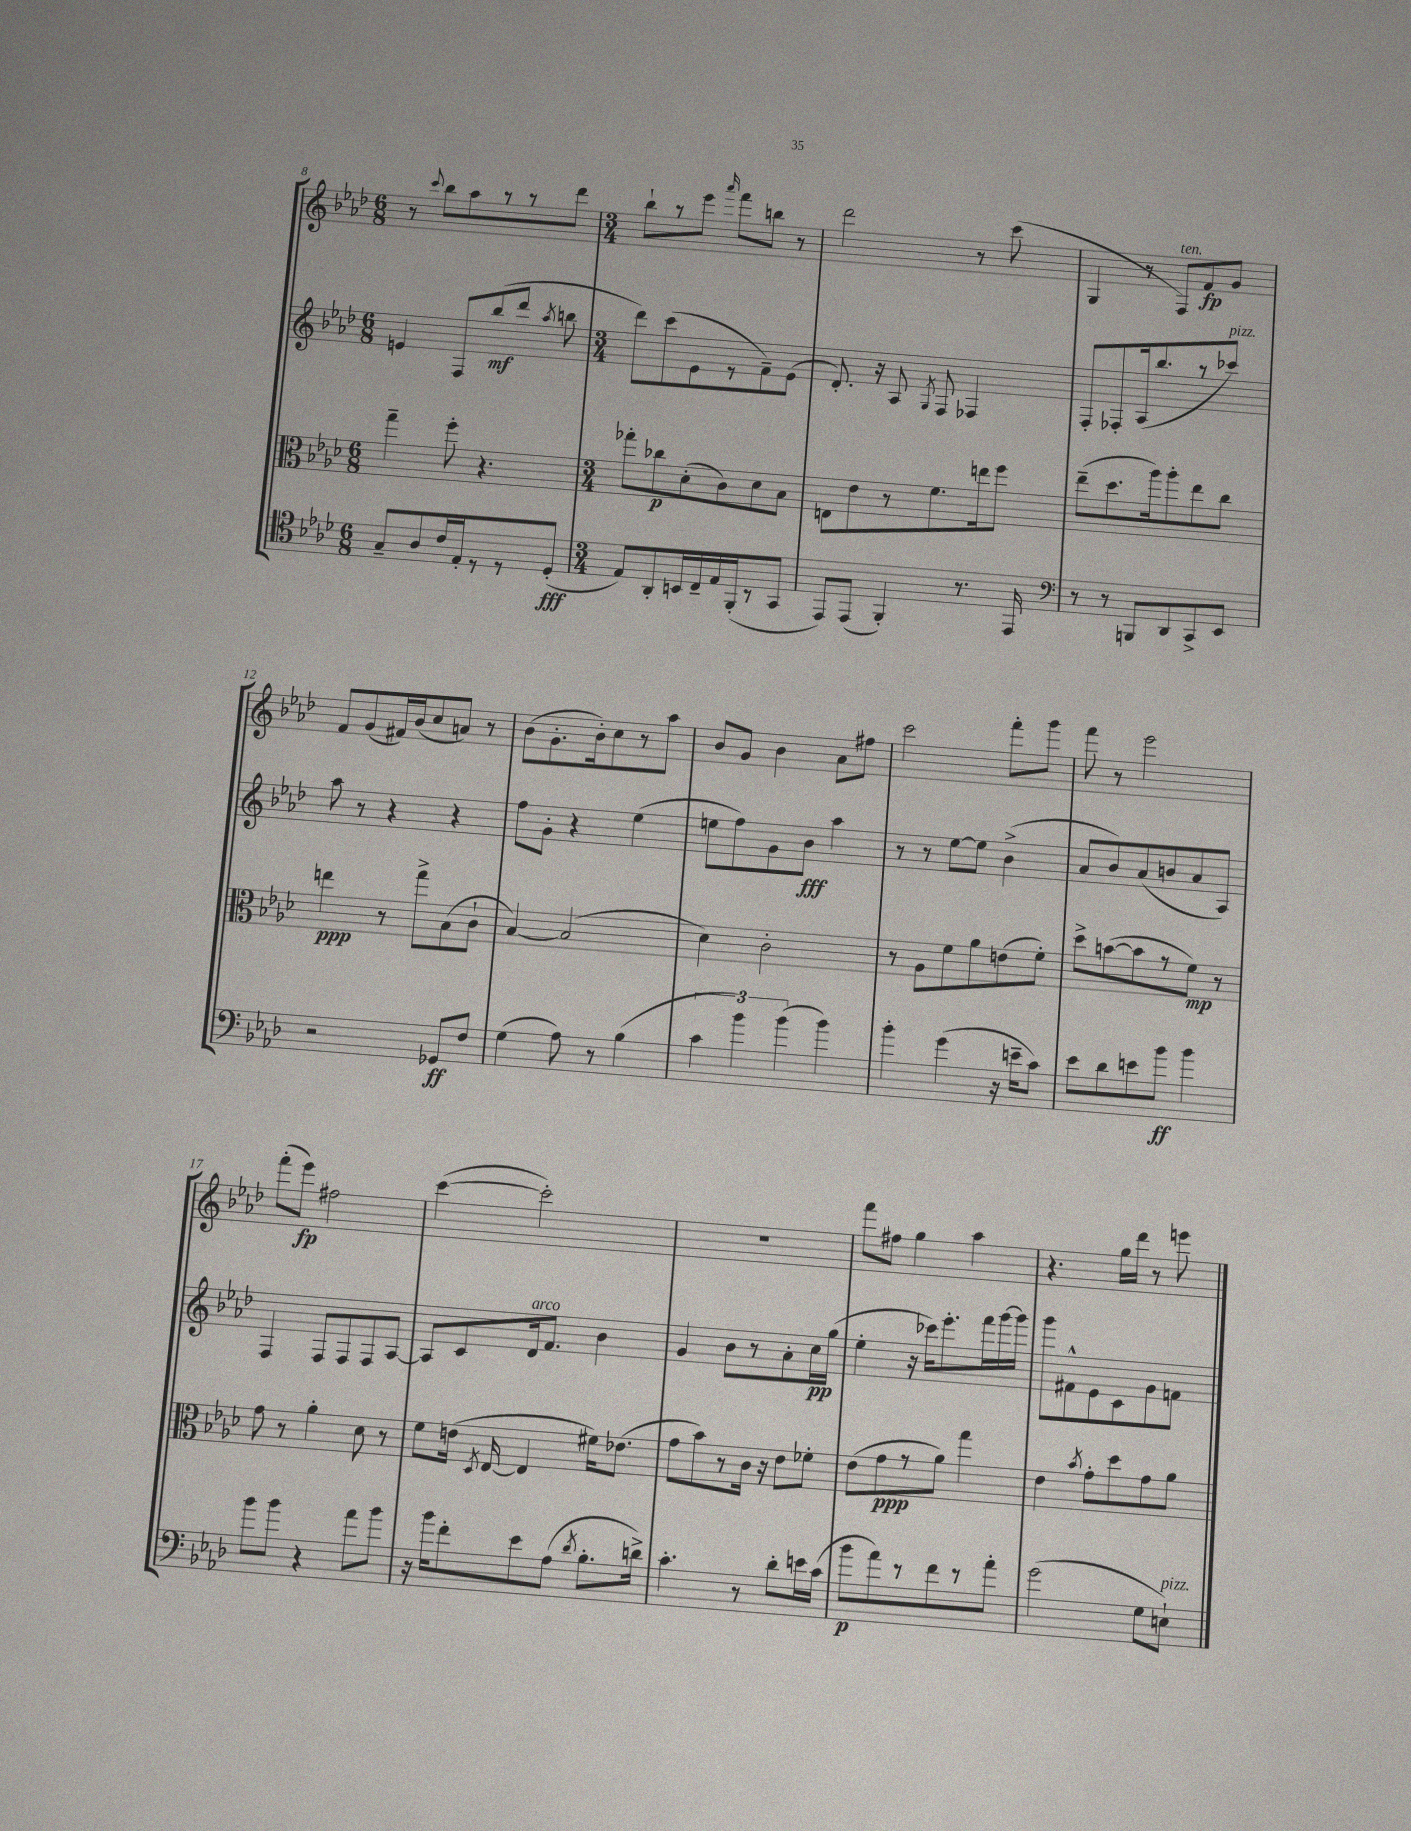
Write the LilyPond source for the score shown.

<<
\new StaffGroup <<
\new Staff = "s0" {
    \clef treble \key aes \major \numericTimeSignature \time 6/8
    \autoBeamOff r8 \appoggiatura { c'''8 } bes''8[ aes''8 r8 r8 des'''8] |
    \numericTimeSignature \time 3/4 bes''8[-! r8 ees'''8] \grace { aes'''16 } f'''8[ b''8] r8 |
    des'''2 r8 c'''8( |
    g4 r8 f8[^\markup { \italic "ten." }) f'8\fp g'8] |
    f'8[ g'8( fis'16) bes'16( c''8 a'8]) r8 |
    bes'8[( g'8.-. bes'16-.) c''8 r8 aes''8] |
    bes'8[ g'8] bes'4 aes'8[ fis''8] |
    c'''2 f'''8[-. g'''8] |
    f'''8 r8 ees'''2 |
    f'''8[-.( ees'''8]\fp) fis''2 |
    c'''4~( c'''2-.) |
    R2. |
    f'''8[ fis''8] g''4 aes''4 |
    r4. g''16[ des'''16] r8 e'''8 \bar "|." |
}
\new Staff = "s1" {
    \clef treble \key aes \major \numericTimeSignature \time 6/8
    \autoBeamOff e'4 f8[ bes''8\mf( des'''8] \acciaccatura { aes''8 } b''8 |
    \numericTimeSignature \time 3/4 des'''8[) c'''8( ees'8 r8 f'8--) ees'8]( |
    des'8.-.) r16 aes8 \acciaccatura { g8 } f8 fes4 |
    f8[-. fes8-. aes16( bes''8. r8 ces'''8]^\markup { \italic "pizz." }) |
    aes''8 r8 r4 r4 |
    f''8[ g'8]-. r4 ees''4( |
    e''8[ f''8) g'8 bes'8]\fff aes''4 |
    r8 r8 ees''8[~ ees''8] bes'4->( |
    aes'8[ bes'8) aes'8( b'8 aes'8 aes8]) |
    f4 f8[ f8 f8 aes8]~ |
    aes8[ c'8 des'16^\markup { \italic "arco" } f'8.] bes'4 |
    g'4 bes'8[ r8 aes'8-. c''16\pp g''16]( |
    ees''4-. r16 ces'''16[) ees'''8.-. f'''16 g'''16~ g'''16] |
    g'''8[ fis'8-^ ees'8 c'8 g'8 f'8] \bar "|." |
}
\new Staff = "s2" {
    \clef alto \key aes \major \numericTimeSignature \time 6/8
    \autoBeamOff g''4-- f''8-. r4. |
    \numericTimeSignature \time 3/4 ges''8[-. ces''8\p des'8-.( c'8) des'8 bes8] |
    e8[ ees'8 r8 f'8. e''16 f''8] |
    ees''8[--( des''8. aes''16) aes''8-. ees''8 c''8] |
    e''4\ppp r8 g''8[-> bes8( c'8]-! |
    bes4~) bes2( |
    des'4) c'2-. |
    r8 aes8[ f'8 aes'8 e'8( f'8]-.) |
    des''8[-> b'8~( b'8 r8 f'8]\mp) r8 |
    g'8 r8 aes'4-. des'8 r8 |
    f'8[ e'16]( \acciaccatura { des8 } ees16~ ees4 fis'16[) ees'8.]( |
    g'8[ bes'8) r8 c'16] r16 ees'8[ fes'8]-. |
    ees'8[( g'8\ppp r8 aes'8]) g''4 |
    ees'4 \acciaccatura { bes'8 } g'8[-. des''8 g'8 aes'8] \bar "|." |
}
\new Staff = "s3" {
    \clef tenor \key aes \major \numericTimeSignature \time 6/8
    \autoBeamOff g8[-- aes8 c'16 ees16-. r8 r8 des8]-.\fff( |
    \numericTimeSignature \time 3/4 ees8[) aes,8-. b,16 c16-- ees16 f,16-.( r8 g,8] |
    ees,8[) ees,8]( f,4-.) r8. ees,16 |
    \clef bass r8 r8 b,,8[ des,8 c,8-> ees,8] |
    r2 ges,8[\ff f8] |
    g4( aes8) r8 bes4( |
    \tuplet 3/2 { c'4 bes'4) bes'4( } bes'4) |
    bes'4-. g'4( r16 e'16[-- c'8]) |
    ees'8[ des'8 e'8 bes'8]\ff bes'4 |
    bes'8[ bes'8] r4 aes'8[ bes'8] |
    r16 bes'16[ f'8-. ees'8 aes8]( \acciaccatura { des'8 } bes8.[-. d'16]->) |
    c'4.-. r8 des'8[-. e'16 c'16]( |
    bes'8[\p aes'8) r8 f'8 r8 aes'8]-. |
    g'2( g8[ e8]-!^\markup { \italic "pizz." }) \bar "|." |
}
>>
>>
\layout { \context { \Score currentBarNumber = #8 } }
